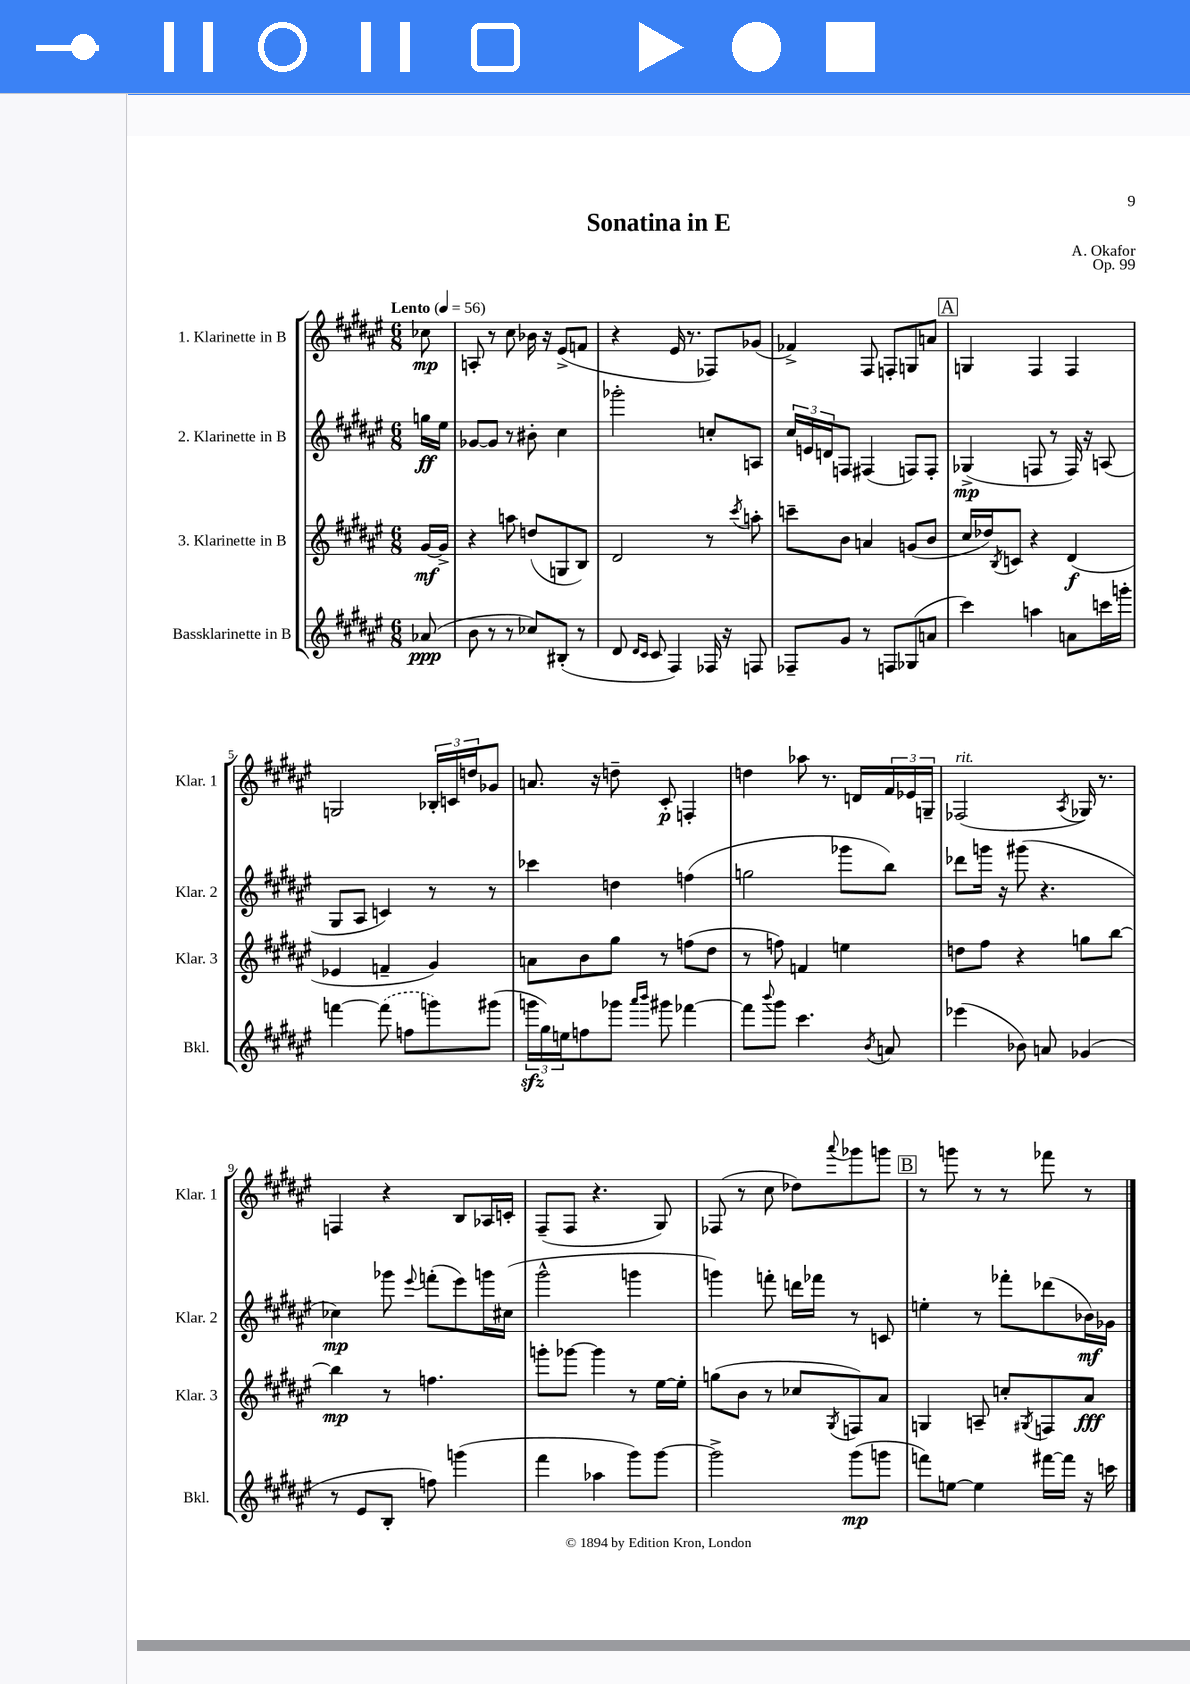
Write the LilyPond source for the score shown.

\header { title = "Sonatina in E" composer = "A. Okafor" opus = "Op. 99" }
<<
\new StaffGroup <<
\new Staff = "s0" \with { instrumentName = "1. Klarinette in B" shortInstrumentName = "Klar. 1" } {
    \clef treble \key fis \major \numericTimeSignature \time 6/8 \partial 8 \tempo "Lento" 4 = 56
    ces''8\mp |
    a8-. r8 cis''8 bes'16 r16 eis'8->( f'8 |
    r4 eis'16 r8. fes8) ges'8( |
    fes'4->) fis8 f8-. g8 a'8 |
    \mark \markup { \box "A" } g4 fis4 fis4 |
    g2 \tuplet 3/2 { bes16-. c'16 d''16 } ges'8 |
    a'8. r16 d''8-- cis'8-.\p f4-. |
    d''4 aes''8 r8. d'16 \tuplet 3/2 { fis'16 ees'16 g16-- } |
    fes2^\markup { \italic "rit." }( \acciaccatura { ais8 } ges16) r8. |
    f4 r4 b8 aes16 c'16-. |
    fis8--( fis8 r4. gis8) |
    fes8( r8 cis''8 des''8) \appoggiatura { ais'''8 } ges'''8 g'''8 |
    \mark \markup { \box "B" } r8 g'''8 r8 r8 fes'''8 r8 \bar "|." |
}
\new Staff = "s1" \with { instrumentName = "2. Klarinette in B" shortInstrumentName = "Klar. 2" } {
    \clef treble \key fis \major \numericTimeSignature \time 6/8 \partial 8
    g''16\ff eis''16 |
    ges'8~ ges'8 r8 bis'8-. cis''4 |
    ges'''2-. c''8-. a8 |
    \tuplet 3/2 { cis''16 e'16 d'16 } f8 fis4( f8) f8-. |
    \mark \markup { \box "A" } ges4->\mp( f8 r8 f16) r16 a8( |
    gis8 ais8 c'4) r8 r8 |
    ces'''4 d''4 f''4( |
    g''2 ges'''8 b''8) |
    des'''8 g'''16 r16 gis'''8( r4. |
    ces''4\mp) ges'''8 \appoggiatura { eis'''8 } f'''8-.( eis'''8) g'''16 cis''16( |
    gis'''2-^ g'''4 |
    g'''4) f'''8-. d'''16 fes'''16 r8 c'8 |
    \mark \markup { \box "B" } e''4-. r8 fes'''8-. des'''8( bes'16\mf) ges'16 \bar "|." |
}
\new Staff = "s2" \with { instrumentName = "3. Klarinette in B" shortInstrumentName = "Klar. 3" } {
    \clef treble \key fis \major \numericTimeSignature \time 6/8 \partial 8
    gis'16~\mf gis'16-> |
    r4 a''8 d''8( g8 b8) |
    dis'2 r8 \acciaccatura { cis'''8 } a''8-. |
    c'''8-- b'8 a'4 g'8( b'8 |
    \mark \markup { \box "A" } cis''16 des''16) \acciaccatura { b8 } c'8 r4 dis'4\f( |
    ees'4 f'4-- gis'4) |
    a'8 b'8 gis''8 r8 f''8( dis''8 |
    r8 f''8) f'4 e''4 |
    d''8 fis''8 r4 g''8 b''8~ |
    b''4\mp r8 f''4. |
    g'''8-. ges'''8~ ges'''4 r8 eis''16~ eis''16-. |
    g''8( b'8 r8 ces''8 \acciaccatura { gis8 } f8) ais'8 |
    \mark \markup { \box "B" } g4 a8-- c''8-. \acciaccatura { gis8 } f8 ais'8\fff \bar "|." |
}
\new Staff = "s3" \with { instrumentName = "Bassklarinette in B" shortInstrumentName = "Bkl." } {
    \clef treble \key fis \major \numericTimeSignature \time 6/8 \partial 8
    aes'8\ppp( |
    b'8 r8 r8 ces''8) bis8-.( r8 |
    dis'8 \grace { dis'16 cis'16 } cis'8 fis4) fes16 r16 f8 |
    fes8-- gis'8 r8 f8 ges8( a'8 |
    \mark \markup { \box "A" } cis'''4) a''4 a'8 c'''16 g'''16-. |
    f'''4~ \once \slurDashed f'''8( f''8 g'''8) gis'''8( |
    \tuplet 3/2 { g'''16\sfz gis''16) e''16 } f''8 ges'''8 \grace { ais'''16 b'''16 } gis'''8 fes'''4~ |
    fes'''8 \appoggiatura { b'''8 } gis'''8 cis'''4. \acciaccatura { b'8 } a'8 |
    ees'''4( bes'8) a'8 ges'4( |
    r8 eis'8 b8-. f''8) g'''4( |
    fis'''4 aes''4 gis'''8) gis'''8~ |
    gis'''2-> gis'''8\mp( g'''8 |
    \mark \markup { \box "B" } f'''8) e''8~ e''4 fis'''16~ fis'''16 r16 c'''16 \bar "|." |
}
>>
>>
